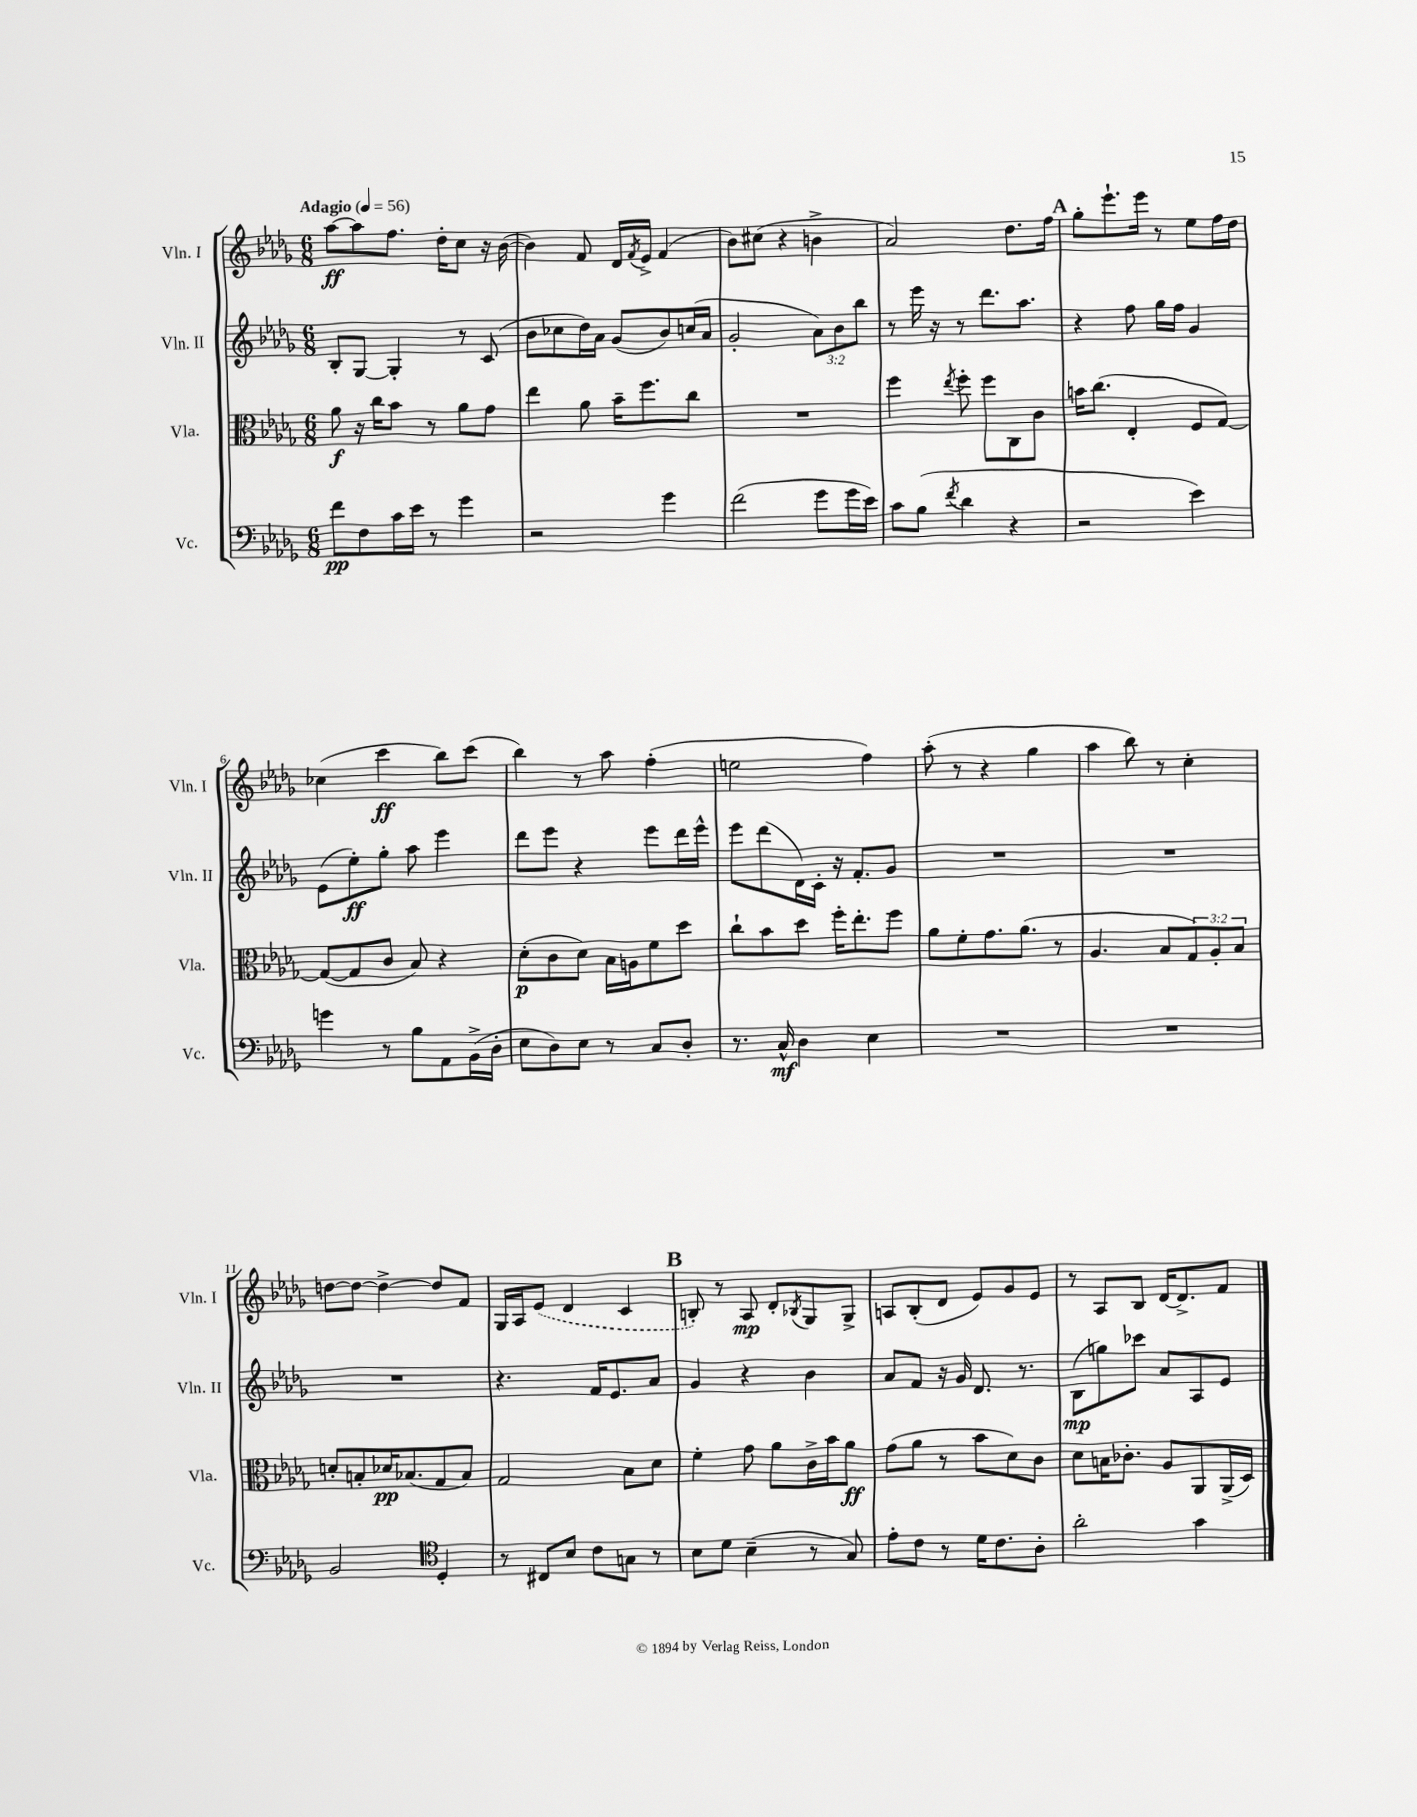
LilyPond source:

<<
\new StaffGroup <<
\new Staff = "s0" \with { instrumentName = "Vln. I" shortInstrumentName = "Vln. I" } {
    \clef treble \key des \major \numericTimeSignature \time 6/8 \tempo "Adagio" 4 = 56
    aes''8~\ff aes''8 f''8. des''16-. c''8 r16 bes'16~( |
    bes'4) f'8 des'16 \acciaccatura { f'8 } ees'16-> f'4( |
    bes'8) cis''8( r4 b'4-> |
    aes'2) des''8. f''16 |
    \mark \markup { \bold "A" } ges''8-. ees'''8.-! ees'''16 r8 ees''8 f''16 des''16 |
    ces''4( c'''4\ff bes''8) c'''8( |
    bes''4) r8 aes''8 f''4-.( |
    e''2 f''4) |
    aes''8-.( r8 r4 ges''4 |
    aes''4 bes''8) r8 c''4-. |
    d''8~ d''8~ d''4~-> d''8 f'8 |
    ges16 aes16 \once \slurDashed ees'8( des'4 c'4 |
    \mark \markup { \bold "B" } b8-.) r8 aes8\mp des'8-. \acciaccatura { bes8 } ges8 ges8-> |
    a8 bes8-.( des'8 ees'8) ges'8 ees'8 |
    r8 aes8 bes8 des'16~ des'8.-> f'8 \bar "|." |
}
\new Staff = "s1" \with { instrumentName = "Vln. II" shortInstrumentName = "Vln. II" } {
    \clef treble \key des \major \numericTimeSignature \time 6/8 \override Staff.TupletNumber.text = #tuplet-number::calc-fraction-text
    bes8-. ges8~ ges4-. r8 c'8( |
    bes'8 ces''8 des''16) aes'16 ges'8( bes'8) c''16( aes'16 |
    ges'2-. \tuplet 3/2 { aes'8) bes'8 bes''8 } |
    r8 ees'''16 r16 r8 des'''8. aes''8. |
    \mark \markup { \bold "A" } r4 f''8 ges''16 f''16 ges'4 |
    ees'8( ees''8-.\ff) ges''8-. aes''8 ees'''4 |
    des'''8 ees'''8 r4 ees'''8 des'''16 ees'''16-^ |
    ees'''8 des'''8( des'16) c'16-. r16 f'8.-. ges'8 |
    R2. |
    R2. |
    R2. |
    r4. f'16 ees'8. aes'8 |
    \mark \markup { \bold "B" } ges'4 r4 bes'4 |
    aes'8 f'8 r16 ges'16 des'8. r8. |
    bes8\mp( g''8) ces'''8 aes'8 aes8 ees'8 \bar "|." |
}
\new Staff = "s2" \with { instrumentName = "Vla." shortInstrumentName = "Vla." } {
    \clef alto \key des \major \numericTimeSignature \time 6/8 \override Staff.TupletNumber.text = #tuplet-number::calc-fraction-text
    aes'8\f r16 c''16 bes'8 r8 aes'8 ges'8 |
    ees''4 aes'8 bes'16-- f''8. c''8 |
    R2. |
    f''4 \acciaccatura { ees''8 } f''8-. f''8 c8 c'8 |
    \mark \markup { \bold "A" } b'16 c''8.( ees4-. f8 ges8~) |
    ges8~( ges8 c'8 bes8) r4 |
    des'8-.\p( c'8 des'8) bes16 a16 f'8 des''8 |
    c''8-! bes'8 des''8 f''16-. ees''8.-. f''8 |
    aes'8 f'8-. ges'8. aes'8.( r8 |
    aes4. bes8 \tuplet 3/2 { ges8) aes8-. bes8 } |
    d'8-. b8-. des'16\pp bes8.( ges8 bes8) |
    ges2 bes8 des'8 |
    \mark \markup { \bold "B" } f'4-. ges'8 aes'8 c'16-> bes'16 aes'8\ff |
    ges'8( aes'8 r8 bes'8 des'8) c'8 |
    des'8 b16 ces'8.-. aes8 aes,8 aes,16->( des16) \bar "|." |
}
\new Staff = "s3" \with { instrumentName = "Vc." shortInstrumentName = "Vc." } {
    \clef bass \key des \major \numericTimeSignature \time 6/8
    f'8\pp f8 c'16 ees'16 r8 ges'4 |
    r2 ges'4 |
    f'2( ges'8 ges'16 ees'16) |
    c'8 bes8( \acciaccatura { f'8 } des'4 r4 |
    \mark \markup { \bold "A" } r2 ees'4) |
    g'4 r8 bes8 aes,8 bes,16->( des16-. |
    ees8 des8) ees8 r8 c8 des8-. |
    r8. c16-^\mf des4 ees4 |
    R2. |
    R2. |
    bes,2 \clef tenor des4-. |
    r8 cis8 bes8 c'8 g8 r8 |
    \mark \markup { \bold "B" } bes8 des'8 bes4--( r8 ges8) |
    ees'8-. c'8 r8 des'16 c'8. aes8-. |
    aes'2-. ges'4 \bar "|." |
}
>>
>>
